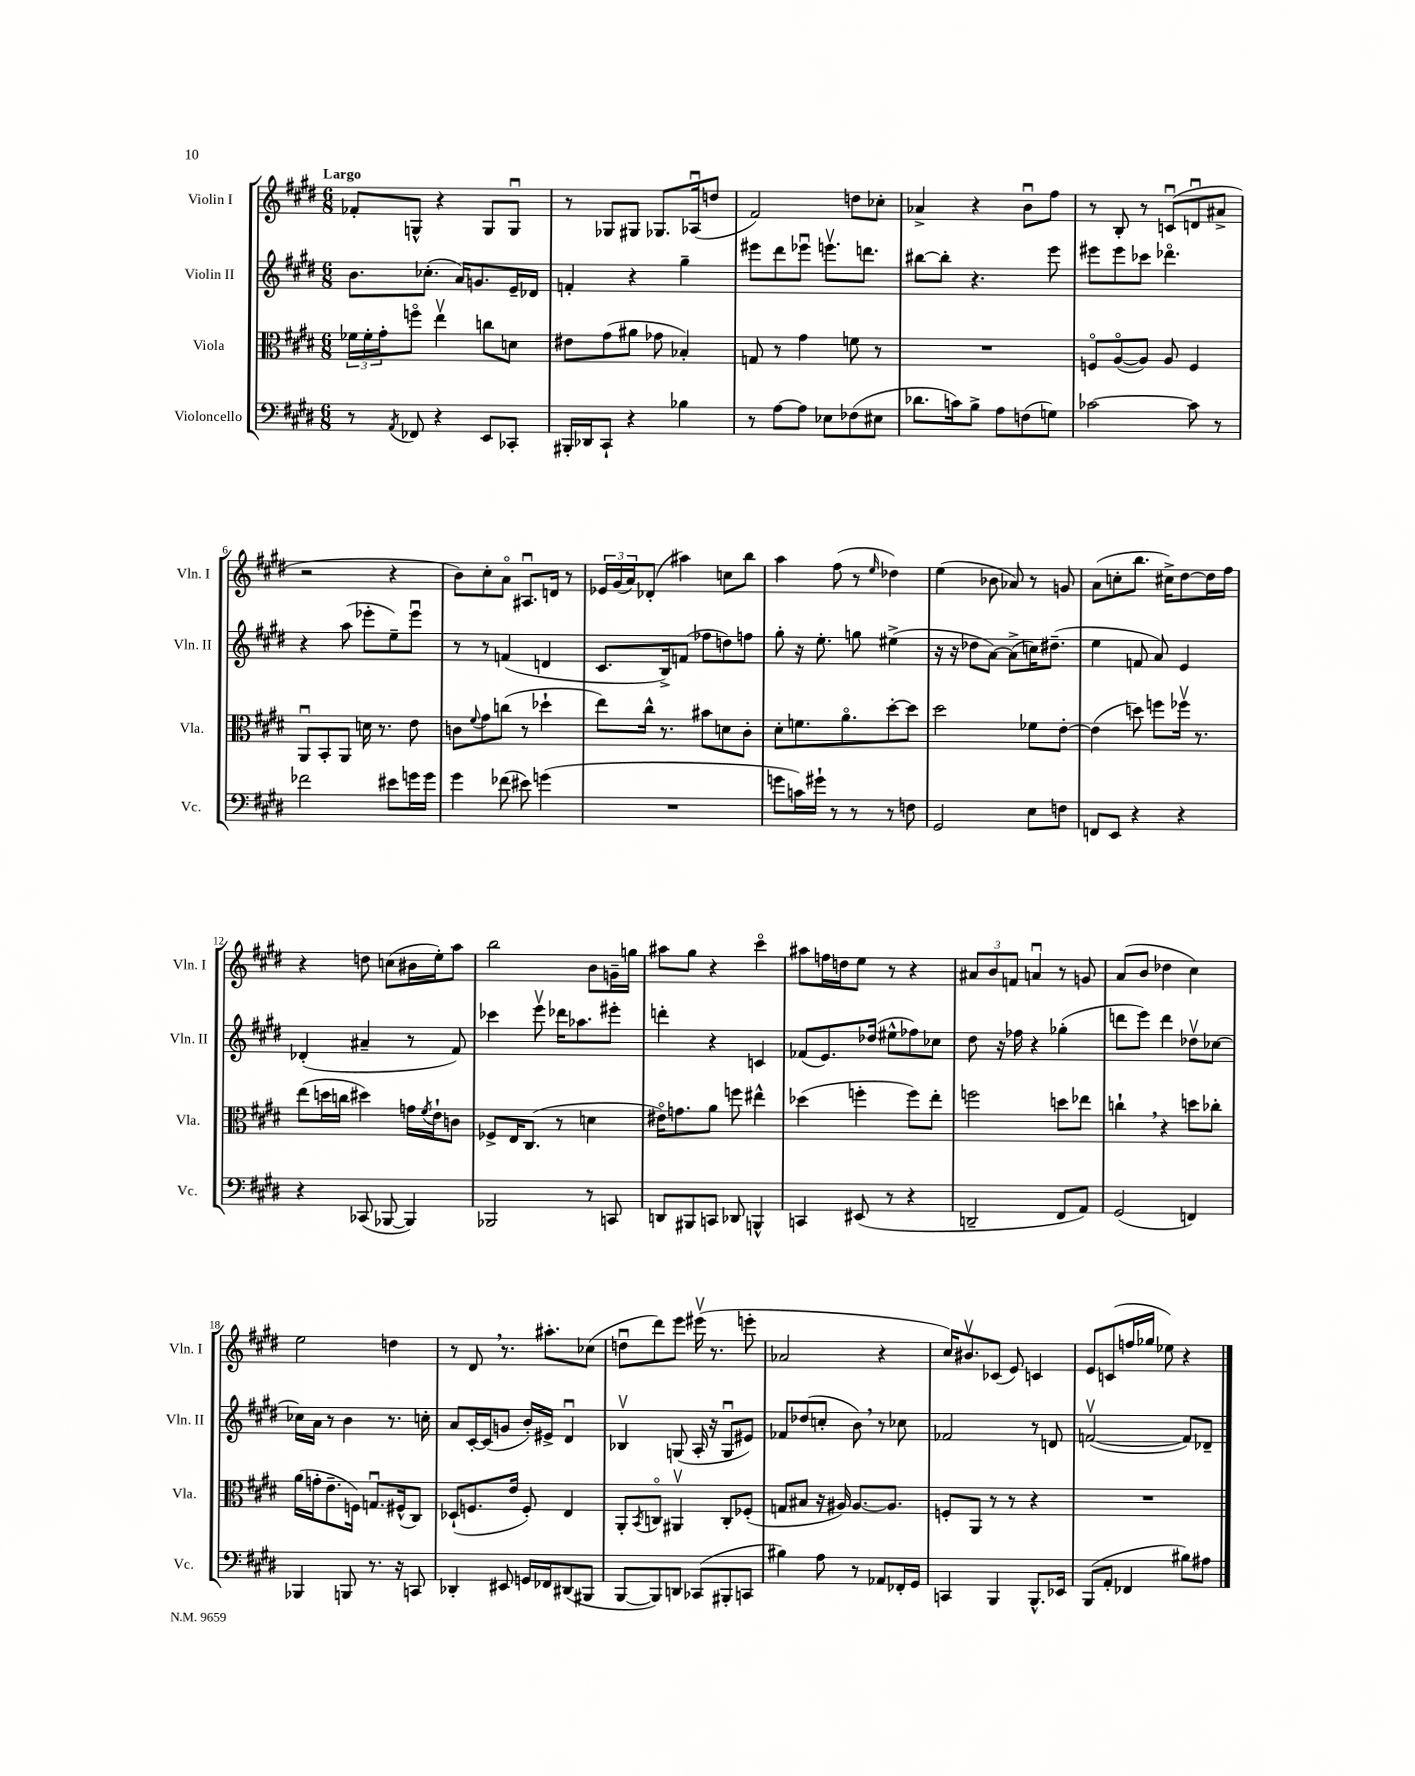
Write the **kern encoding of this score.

**kern	**kern	**kern	**kern
*staff4	*staff3	*staff2	*staff1
*clefF4	*clefC3	*clefG2	*clefG2
*k[f#c#g#d#]	*k[f#c#g#d#]	*k[f#c#g#d#]	*k[f#c#g#d#]
*M6/8	*M6/8	*M6/8	*M6/8
8r	24f-	8.b	8f-'
.	24f-'	.	.
.	24g#'	.	.
8qAA	.	.	.
8FF-	8ffo	.	8G^^
.	.	(8.cc-'	.
4r	4eev	.	4r
.	.	16a)	.
.	.	8.g	.
8EE	8cc	.	8G
8CC-'	8d	16e~	8Gu
.	.	16d-	.
=	=	=	=
16BBB#'	8e#	4f'	8r
16DD-	.	.	.
8CC#`	(8g#	.	8G-
4r	8a#	4r	8G#
.	8g-	.	8.G-
4B-	4B-')	4gg#~	.
.	.	.	(16A-u
.	.	.	8dd
=	=	=	=
8r	8G	8eee#	2f#)
[8A	8r	8ddd#	.
8A]	4g#	8eee-u	.
8E-	.	8.eeev	.
(8F-	8f	.	8dd
.	.	8.ddd	.
8E#	8r	.	8cc-'
=	=	=	=
8.d-	2.r	[8bb#	4a-^
.	.	8bb#']	.
16c)	.	.	.
8B^	.	4.r	4r
8A	.	.	.
(8F	.	.	8bu
8G)	.	8eee	8ff#
=	=	=	=
[2c-	8Fo	8eee#	8r
.	([8Ao	8eee#	8B'
.	8A])	8ccc-	8r
.	8A	4.ddd-o	(8cu
8c-]	4F	.	8du
8r	.	.	8a#^
=	=	=	=
2f-	8AAu	4r	2r
.	8BB'	.	.
.	8AA	(8aa	.
.	16d	8eee-'	.
.	8.r	.	.
8e#	.	8ee~)	4r
16g	8e	8eee-u	.
16g	.	.	.
=	=	=	=
4g#	8c	8r	8b)
.	8qqf#	.	.
.	8g#	8r	8cc#'
(8f-	(8cc	(4f	8ao
8e#)	8r	.	8.A#u
(4g	4dd-`	4d	.
.	.	.	16d
.	.	.	8r
=	=	=	=
2.r	8ee)	8.c#	24e-
.	.	.	(24g#
.	.	.	24a)
.	16cc#^^	.	(8d-'
.	8.r	16B^)	.
.	.	(8f	4aa#)
.	8b#	8ff-	.
.	8d	8dd)	8cc
.	8c#'	8ff	8bb
=	=	=	=
8g	8d#'	8gg#'	4aa
16c)	8.f	16r	.
16g#`	.	8.ee'	.
8r	.	.	(8ff#
.	8.ao	.	.
8r	.	8gg	8r
.	.	.	16qqee
8r	[8dd#'	(4ee#^	4dd-)
8F	8dd#]	.	.
=	=	=	=
2GG#	2dd#	16r	(4ee
.	.	16r	.
.	.	8dd-	.
.	.	[8a)	8b-
.	.	(8a^]	8a-)
8E	8f-	16cc)	8r
.	.	(8.dd#~	.
8F	[8e'	.	8g
=	=	=	=
8FF	(4e]	4ee	(8a
8EE	.	.	8cc'
4r	8dd)	8f	8.bb
.	8ff	8a)	.
.	.	.	16cc#^)
4r	16ff-v	4e	[8dd#
.	8.r	.	.
.	.	.	16dd#]
.	.	.	16ff#
=	=	=	=
4r	(8ee	(4d-'	4r
.	16dd	.	.
.	16cc	.	.
(8CC-	4dd#)	4a#~	8dd
[8BBB-	.	.	(8cc
4BBB-])	16g	8r	16b#
.	8qf#	.	.
.	16e`	.	16ee')
.	8c	8f#)	8aa
=	=	=	=
2BBB-	8F-^	4ccc-	2bb
.	16E	.	.
.	(8.C#	.	.
.	.	8eeev	.
.	8r	16ddd-	.
.	.	8.aa-	.
8r	4d	.	8b
8CC	.	8eee#'	16g~
.	.	.	16gg
=	=	=	=
8DD	16e#o)	4ddd'	8aa#
.	8.g	.	.
8BBB#	.	.	8gg#
8CC	8a	4r	4r
8DD-	8ff	.	.
4BBB^^	4ee#^^	4c	4ccc#o
=	=	=	=
4CC	(4dd-	(8f-	8aa#
.	.	8.e)	16ff
.	.	.	16dd
(8EE#	4ff'	.	8ee
.	.	(16dd-	.
8r	.	8ee#^^	8r
4r	8ff)	8ff-)	4r
.	8ee'	8cc-	.
=	=	=	=
2DD~	2ff	8dd#	12a#
.	.	.	12b
.	.	16r	.
.	.	.	12f
.	.	16ff-	.
.	.	4r	4au
8FF#	8dd	(4gg-'	8r
8AA)	8ee-	.	8g
=	=	=	=
(2GG#	4cc`	8ddd	(8a
.	.	8eee)	8b
.	4r	4ddd	4dd-
4FF)	8dd	8dd-v	4cc#)
.	8cc-'	[8cc-	.
=	=	=	=
4BBB-	(16a	16cc-]	2ee
.	16g'	16a	.
.	8.e~	8r	.
8BBB	.	4b	.
.	16F)	.	.
8.r	8.Gu	.	.
.	.	8.r	4dd
16r	(16F#^^	.	.
8CC	8C#)	.	.
.	.	16cc'	.
=	=	=	=
4DD-'	(8D-`	8a	8r
.	8.F	[16c#'	8d#
.	.	(16c#]	.
8EE#	.	8g	8.r
.	16e	.	.
16GG	8F')	16b')	.
16FF-	.	16e#^	8.aa#'
(8DD#	4E	4d#u	.
8BBB#	.	.	(8cc-
=	=	=	=
[8BBB	8AA'	4B-v	8ddu
.	8qBB	.	.
8BBB])	8Co	.	8ddd#)
8DD	4AA#v	(8G	8eee
(8CC-	.	16A'	(16eee#v
.	.	16r	8.r
8BBB#'	8C'	8Gu	.
8CC	(8F-'	8e#)	8eee'
=	=	=	=
4B#)	8G	8f-	2a-
.	8B#	(8dd-	.
8A	16r	8cc'	.
.	16A#)	.	.
8r	[8.A#	8b)	.
8AA-	.	8r	4r
.	8.A#]	.	.
16FF-'	.	8cc-	.
16GG#	.	.	.
=	=	=	=
4CC	8F'	2f-	16cc#)
.	.	.	8.b#v
.	8AA	.	.
4BBB	8r	.	(8c-
.	8r	.	8e)
8.BBB^^	4r	8r	4c
.	.	8d	.
16EE-	.	.	.
=	=	=	=
(8BBB	2.r	([2fv	8e
8AA'	.	.	(8c
4FF-	.	.	16ff
.	.	.	16gg-
.	.	.	8ee-)
8B#)	.	8f])	4r
8A#	.	8d-~	.
==	==	==	==
*-	*-	*-	*-
